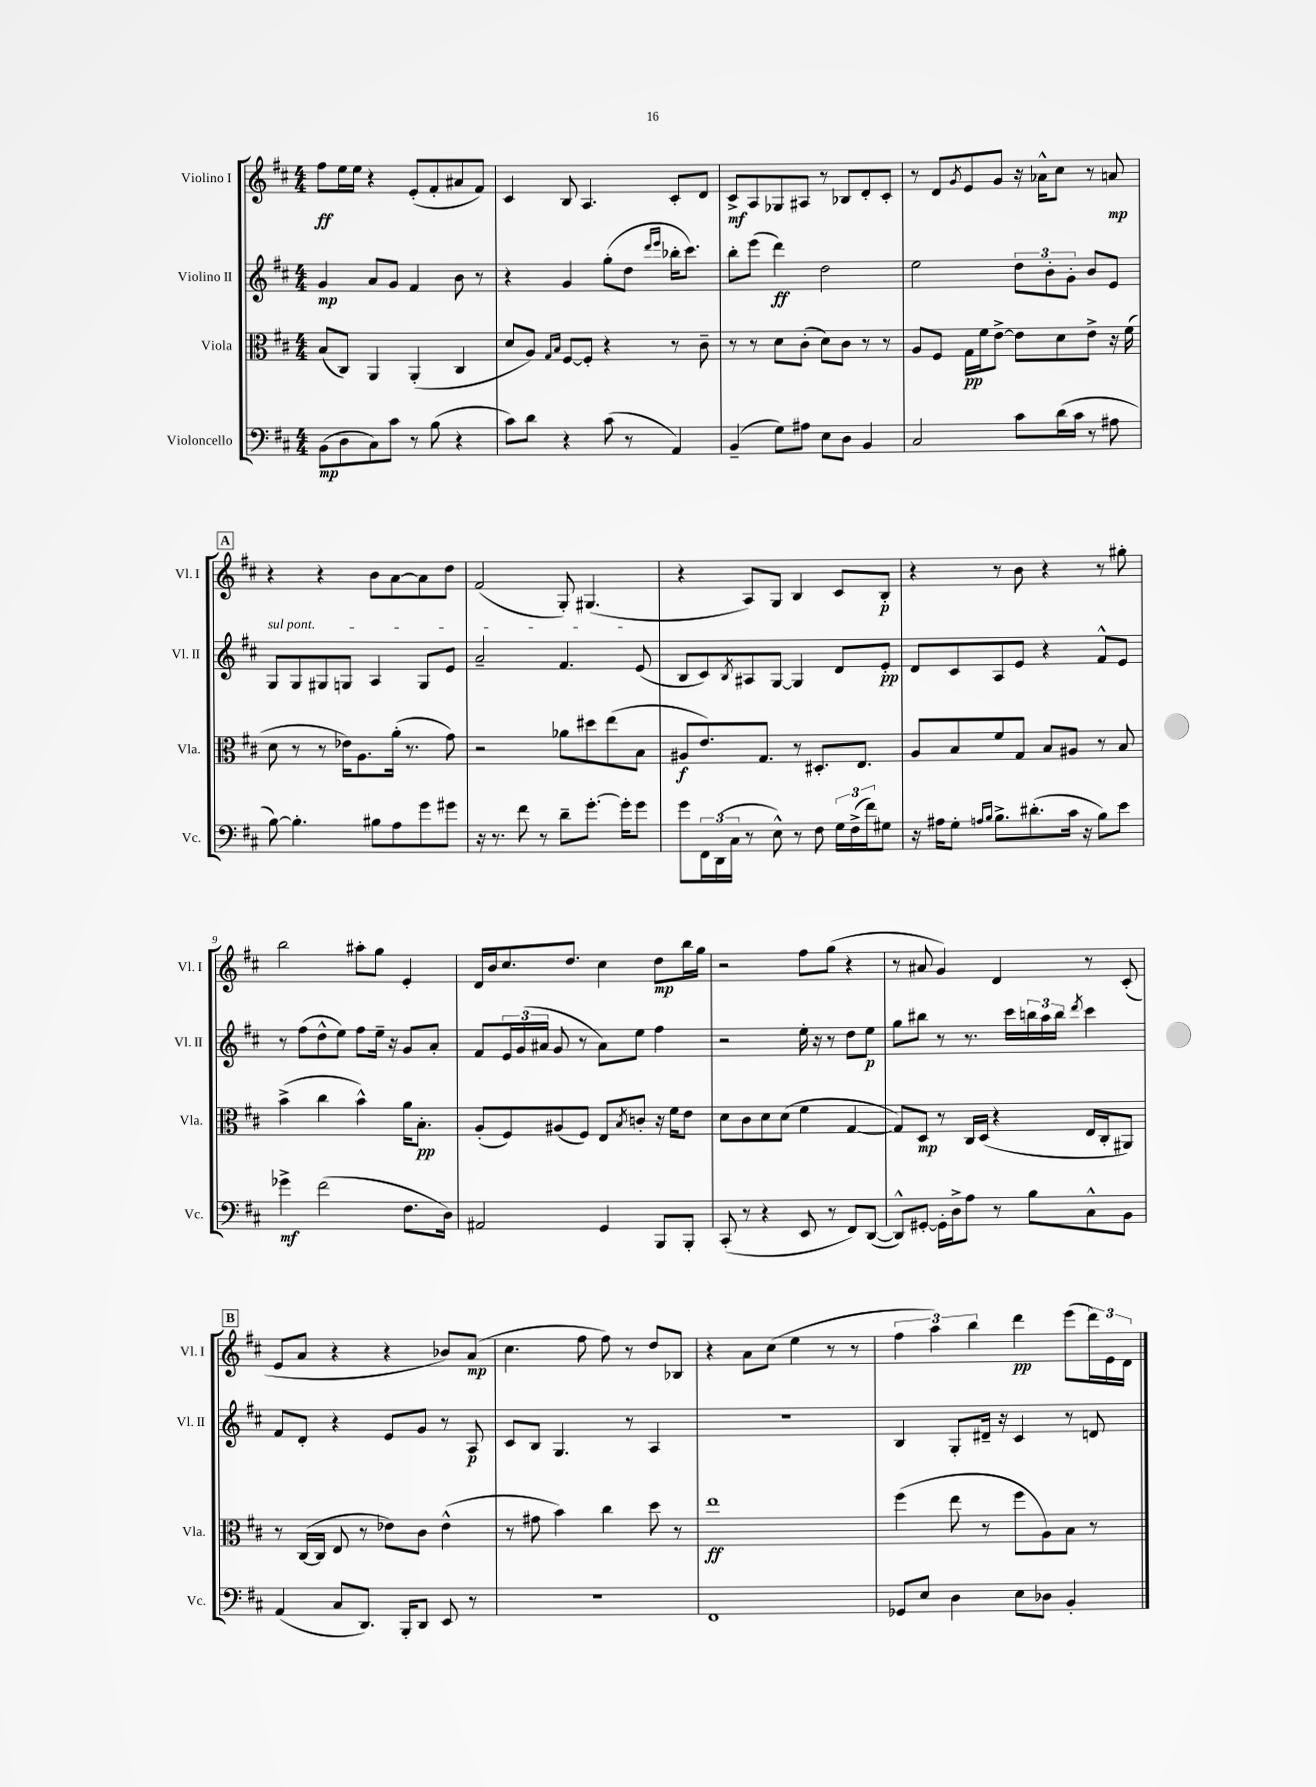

**kern	**kern	**kern	**kern
*staff4	*staff3	*staff2	*staff1
*clefF4	*clefC3	*clefG2	*clefG2
*k[f#c#]	*k[f#c#]	*k[f#c#]	*k[f#c#]
*M4/4	*M4/4	*M4/4	*M4/4
(8BB	(8B	4g	8ff#
8D	8C#)	.	16ee
.	.	.	16ee
8C#)	4AA	8a	4r
8c#	.	8g	.
8r	(4AA'	4f#	(8e'
(8B	.	.	8f#'
4r	4C#	8b	8a#
.	.	8r	8f#)
=	=	=	=
8c#)	8d	4r	4c#
8d	8A)	.	.
.	16qqG	.	.
.	16qqB	.	.
4r	[8F#	4g	8B
.	8F#']	.	4.A
(8c#	4r	(8gg'	.
8r	.	8dd	.
.	.	16qqddd	.
.	.	16qqeee	.
4AA)	8r	16bb-'	8c#'
.	.	8.ccc#)	.
.	8c#~	.	8d
=	=	=	=
(4BB~	8r	8bb'	8c#^
.	8r	(8eee	8A
8G)	8d	4ddd)	8G-
8A#	(8c#'	.	8A#
8E	8d)	2dd	8r
8D	8c#	.	8B-
4BB	8r	.	8d'
.	8r	.	8c#'
=	=	=	=
2C#	8A	2ee	8r
.	8F#	.	8d
.	.	.	8qg
.	16G	.	8e
.	16f#	.	.
.	[8e^	.	8g
8c#	8e]	12dd	16r
.	.	.	16a-^^
.	.	12b'	.
(16d	8d	.	8cc#
.	.	12g'	.
16c#	.	.	.
8r	8e^	8b	8r
8A#	16r	8e	8a
.	(16f#	.	.
=	=	=	=
[8B)	8d	8G	4r
4.B']	8r	8G	.
.	8r	8G#	4r
.	16e-)	8G	.
.	8.A	.	.
8B#	.	4A	8b
8A	(16a'	.	[8a
.	8.r	.	.
8g	.	8G	8a]
8g#	8g)	8e	8dd
=	=	=	=
16r	2r	2a~	(2f#
8.r	.	.	.
8f#	.	.	.
8r	.	.	.
8d~	8a-	4.f#	8G')
[8.g'	8dd#	.	(4.G#
.	(8ee	.	.
16g']	.	.	.
8g	8B	(8e	.
=	=	=	=
8g	8A#	8B	4r
24FF#	8.e)	8c#)	.
(24DD	.	.	.
24C#	.	.	.
.	.	8qB	.
8r	.	8A#	8A)
.	8.G	.	.
8E^^)	.	[8G	8G
8r	8r	4G]	4B
8F#	8.D#'	.	.
24G	.	8d	8c#
(24F#^	.	.	.
.	8.E	.	.
24f#)	.	.	.
8G#	.	8e'	8B'
=	=	=	=
16r	8A	8d	4r
16A#	.	.	.
8G'	8B	8c#	.
16qqA	.	.	.
16qqB	.	.	.
8.B^	8f#	8A	8r
.	8G	8e	8b
(8.d#'	.	.	.
.	8B	4r	4r
16c#	8A#	.	.
16r	.	.	.
8B)	8r	8f#^^	8r
8e	8B	8e	8gg#'
=	=	=	=
4g-^	(4b^	8r	2bb
.	.	(8ff#	.
(2f#	4cc#	8dd^^	.
.	.	8ee)	.
.	4b^^)	8ff#	8aa#'
.	.	16ee~	8gg
.	.	16r	.
8.F#	16a	8g	4e'
.	8.B'	.	.
.	.	8a'	.
16D)	.	.	.
=	=	=	=
2AA#	(8A'	8f#	16d
.	.	.	16b
.	8F#)	24e	8.cc#
.	.	(24g	.
.	.	24a#	.
.	(8A#	8g	.
.	.	.	8.dd
.	8F#)	8r	.
4GG	8E	8a#)	4cc#
.	8qB	.	.
.	8c'	8ee	.
8BBB	16r	4ff#	8dd
.	16f#	.	.
8BBB'	8e	.	16bb
.	.	.	16gg
=	=	=	=
(8CC#'	8d	2r	2r
8r	8c#	.	.
4r	8d	.	.
.	(8d	.	.
8EE	4f#	16ee'	8ff#
.	.	16r	.
8r	.	8r	(8gg
8FF#)	[4G	8dd	4r
([8DD	.	8ee	.
=	=	=	=
8DD^^])	8G])	8gg	8r
[8GG#'	8D	8bb#	8a#
16GG#']	8r	8r	4g)
16D^	.	.	.
8A	16C#	8.r	.
.	(16D	.	.
8r	4r	.	4d
.	.	16ccc#	.
8B	.	24bb	.
.	.	24aa	.
.	.	24bb	.
.	.	8qddd	.
8C#^^	16E	4ccc#	8r
.	16C#'	.	.
8BB	8AA#)	.	(8c#'
=	=	=	=
(4AA	8r	8f#	8e
.	([16C#	8d'	8a
.	16C#]	.	.
8C#	8E	4r	4r
8.DD)	8r	.	.
.	8e-)	8e	4r
16BBB'	.	.	.
8DD	8c#	8g	.
8EE	(4e-^^	8r	8b-)
8r	.	8A	(8a
=	=	=	=
1r	8r	8c#	4.cc#
.	8g#	8B	.
.	4b)	4.G	.
.	.	.	8ff#
.	4cc#	.	8ff#)
.	.	8r	8r
.	8dd	4A	8dd
.	8r	.	8B-
=	=	=	=
1FF#	1ee	1r	4r
.	.	.	8a
.	.	.	(8cc#
.	.	.	4ee
.	.	.	8r
.	.	.	8r
=	=	=	=
8GG-	(4ff#	4B	6ff#
8E	.	.	.
.	.	.	6aa)
4D	8ee	8G'	.
.	.	.	6bb
.	8r	16d#~	.
.	.	16r	.
8E	8ff#	4c#	4ddd
8D-	8A)	.	.
4BB'	8B	8r	(8eee
.	8r	8d	24ddd)
.	.	.	24e
.	.	.	24d
==	==	==	==
*-	*-	*-	*-
